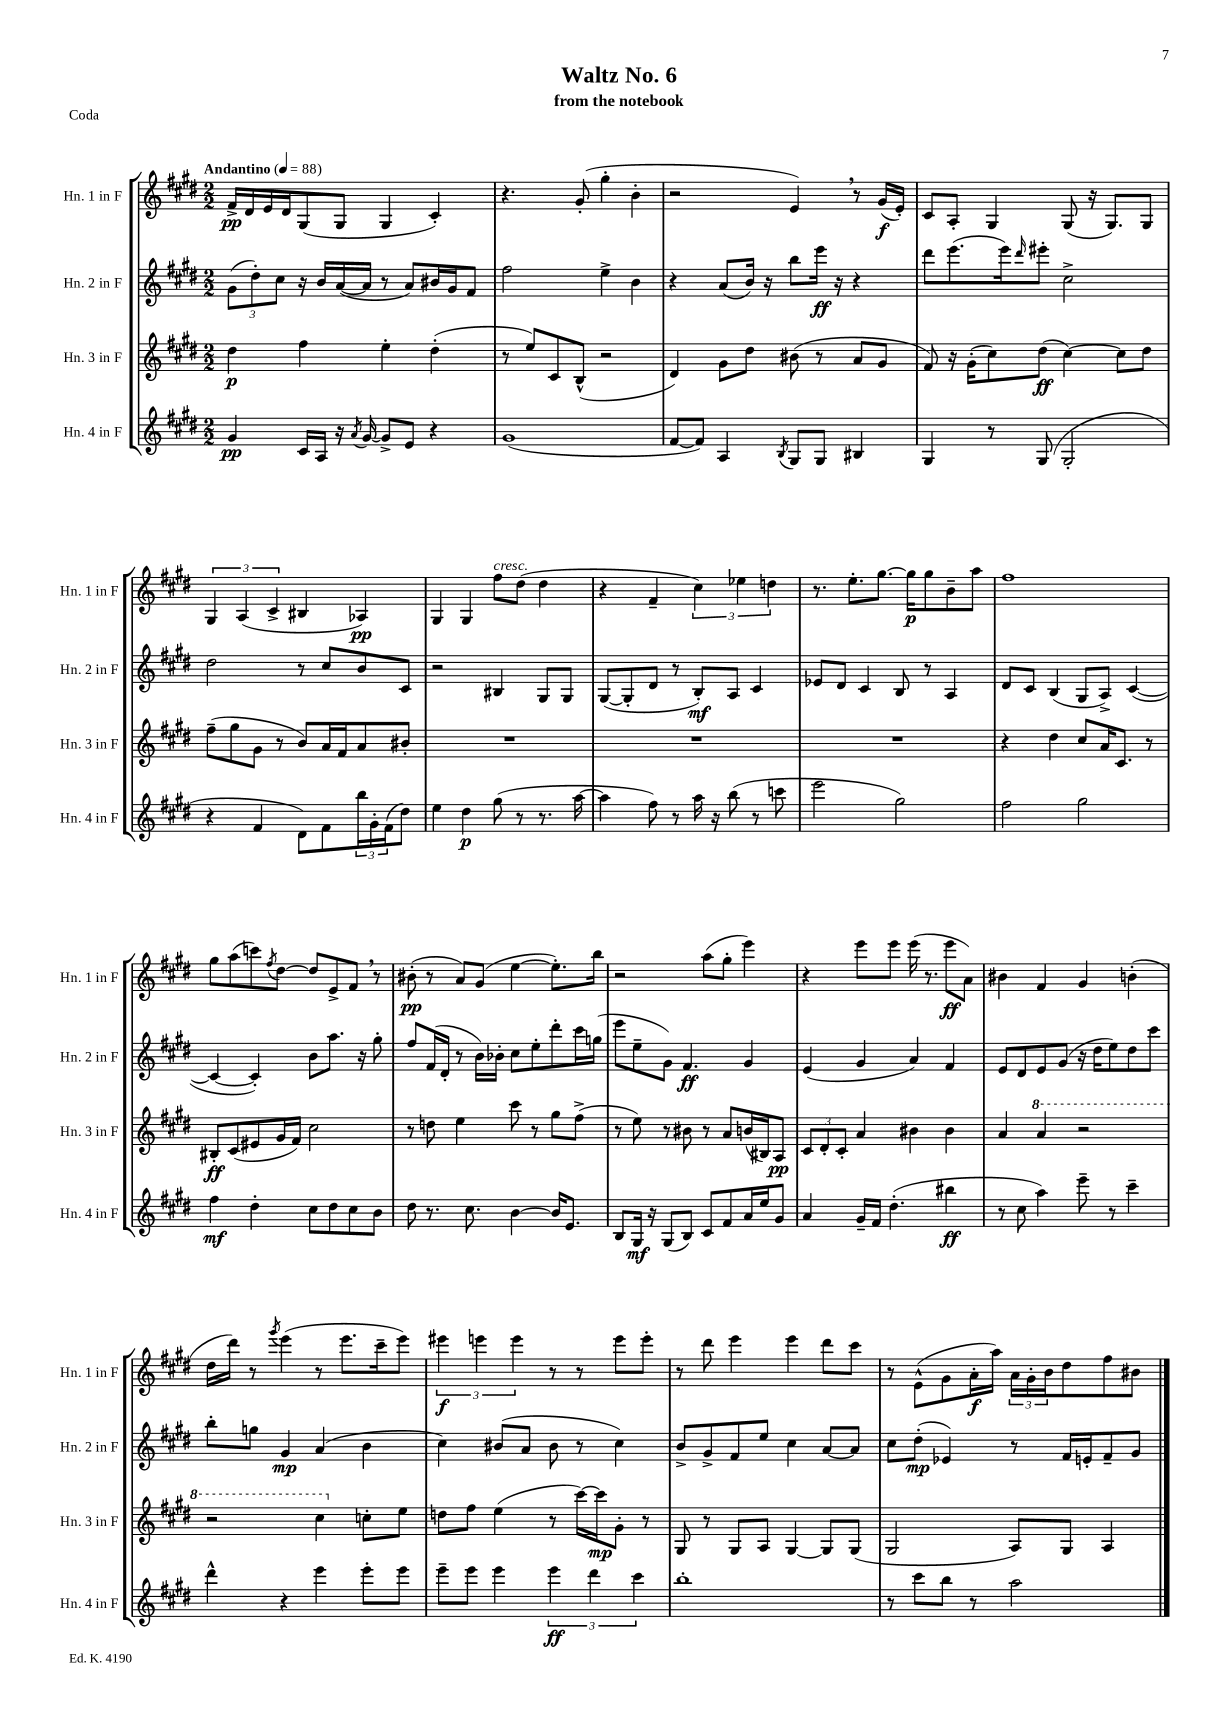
\header { title = "Waltz No. 6" subtitle = "from the notebook" piece = "Coda" }
<<
\new StaffGroup <<
\new Staff = "s0" \with { instrumentName = "Hn. 1 in F" shortInstrumentName = "Hn. 1 in F" } {
    \clef treble \key e \major \numericTimeSignature \time 2/2 \tempo "Andantino" 4 = 88
    fis'16->\pp dis'16 e'16 dis'16 gis8( gis8 gis4 cis'4-.) |
    r4. gis'8-.( gis''4-. b'4-. |
    r2 e'4) \breathe r8 gis'16\f( e'16-.) |
    cis'8 a8-. gis4 gis8( r16 gis8.) gis8 |
    \tuplet 3/2 { gis4 a4( cis'4-> } bis4 aes4\pp) |
    gis4 gis4 fis''8^\markup { \italic "cresc." } dis''8( dis''4 |
    r4 fis'4-- \tuplet 3/2 { cis''4) ees''4 d''4 } |
    r8. e''8.-. gis''8.~ gis''16\p gis''8 b'8-- a''8 |
    fis''1 |
    gis''8 a''8( c'''8) \acciaccatura { fis''8 } dis''8~ dis''8 e'8-> fis'8 \breathe r8 |
    bis'8-.\pp( r8 a'8) gis'8( e''4~ e''8.-.) b''16 |
    r2 a''8( gis''8-. e'''4) |
    r4 e'''8 e'''8 e'''16( r8. e'''8\ff a'8) |
    bis'4 fis'4 gis'4 b'4-.( |
    dis''16 dis'''16) r8 \acciaccatura { gis'''8 } e'''4( r8 e'''8. cis'''16-- e'''8) |
    \tuplet 3/2 { eis'''4\f e'''4 e'''4 } r8 r8 e'''8 e'''8-. |
    r8 dis'''8 e'''4 e'''4 dis'''8 cis'''8 |
    r8 e'8-^( gis'8 a'16-.\f a''16) \tuplet 3/2 { a'16 gis'16-. b'16 } dis''8 fis''8 bis'8 \bar "|." |
}
\new Staff = "s1" \with { instrumentName = "Hn. 2 in F" shortInstrumentName = "Hn. 2 in F" } {
    \clef treble \key e \major \numericTimeSignature \time 2/2
    \tuplet 3/2 { gis'8( dis''8-.) cis''8 } r16 b'16 a'16~( a'16 r8 a'8) bis'16 gis'16 fis'8 |
    fis''2 e''4-> b'4 |
    r4 a'8( b'16) r16 b''8 e'''16\ff r16 r4 |
    dis'''8 e'''8.( e'''16) \grace { dis'''16 } eis'''8-. cis''2-> |
    dis''2 r8 cis''8 b'8 cis'8 |
    r2 bis4 gis8 gis8 |
    gis8~( gis8-. dis'8 r8 b8-.\mf) a8 cis'4 |
    ees'8 dis'8 cis'4 b8 r8 a4 |
    dis'8 cis'8 b4( gis8 a8->) cis'4~( |
    cis'4~ cis'4-.) b'8 a''8. r16 gis''8-. |
    fis''8 fis'16( dis'16-. r8 b'16) bes'16-. cis''8 e''8-. dis'''8-. cis'''16 g''16( |
    e'''8 e''8-- gis'8) fis'4.\ff gis'4 |
    e'4( gis'4 a'4) fis'4 |
    e'8 dis'8 e'8 gis'8( r16 dis''16 e''8) dis''8 cis'''8 |
    b''8-. g''8 gis'4\mp a'4( b'4 |
    cis''4) bis'8( a'8 bis'8 r8 cis''4) |
    b'8-> gis'8-> fis'8 e''8 cis''4 a'8~ a'8 |
    cis''8 dis''8-.\mp( ees'4) r8 fis'16 e'16-. fis'8-- gis'8 \bar "|." |
}
\new Staff = "s2" \with { instrumentName = "Hn. 3 in F" shortInstrumentName = "Hn. 3 in F" } {
    \clef treble \key e \major \numericTimeSignature \time 2/2
    dis''4\p fis''4 e''4-. dis''4-.( |
    r8 e''8) cis'8 b8-^( r2 |
    dis'4) gis'8 dis''8 bis'8( r8 a'8 gis'8 |
    fis'8) r16 gis'16-.( cis''8) dis''8\ff( cis''4~) cis''8 dis''8 |
    fis''8--( gis''8 gis'8 r8 b'8) a'16 fis'16 a'8 bis'8-. |
    R1 |
    R1 |
    R1 |
    r4 dis''4 cis''8 a'16 cis'8. r8 |
    bis8-.\ff cis'8( eis'8 gis'16 fis'16) cis''2 |
    r8 d''8 e''4 cis'''8 r8 gis''8 fis''8->( |
    r8 e''8) r8 bis'8 r8 a'8 b'16( bis16) a8\pp |
    \tuplet 3/2 { cis'8 dis'8-. cis'8-. } a'4 bis'4 bis'4 |
    a'4 \ottava #1 a''4 r2 |
    r2 cis'''4 \ottava #0 c''8-. e''8 |
    d''8 fis''8 e''4( r8 cis'''16~) cis'''16\mp gis'8-. r8 |
    gis8 r8 gis8 a8 gis4~ gis8 gis8( |
    gis2 a8) gis8 a4 \bar "|." |
}
\new Staff = "s3" \with { instrumentName = "Hn. 4 in F" shortInstrumentName = "Hn. 4 in F" } {
    \clef treble \key e \major \numericTimeSignature \time 2/2
    gis'4\pp cis'16 a16 r16 \acciaccatura { a'8 } gis'16~ gis'8-> e'8 r4 |
    gis'1( |
    fis'8~ fis'8) a4 \acciaccatura { b8 } gis8 gis8 bis4 |
    gis4 r8 gis8( gis2-. |
    r4 fis'4 dis'8) fis'8 \tuplet 3/2 { b''16 gis'16-. fis'16( } dis''8) |
    e''4 dis''4\p gis''8( r8 r8. a''16~ |
    a''4 fis''8) r8 a''16 r16 b''8( r8 c'''8 |
    e'''2 gis''2) |
    fis''2 gis''2 |
    fis''4\mf dis''4-. cis''8 dis''8 cis''8 b'8 |
    dis''8 r8. cis''8. b'4~ b'16 e'8. |
    b8 gis16\mf r16 gis8( b8) cis'8 fis'8 a'16 e''16 gis'8 |
    a'4 gis'16-- fis'16 dis''4.-.( bis''4\ff |
    r8 cis''8 a''4) e'''8-- r8 cis'''4-- |
    dis'''4-^ r4 e'''4 e'''8-. e'''8 |
    e'''8-- e'''8 e'''4 \tuplet 3/2 { e'''4\ff dis'''4 cis'''4 } |
    b''1-. |
    r8 cis'''8 b''8 r8 a''2 \bar "|." |
}
>>
>>
\layout { \context { \Score \remove "Bar_number_engraver" } }
